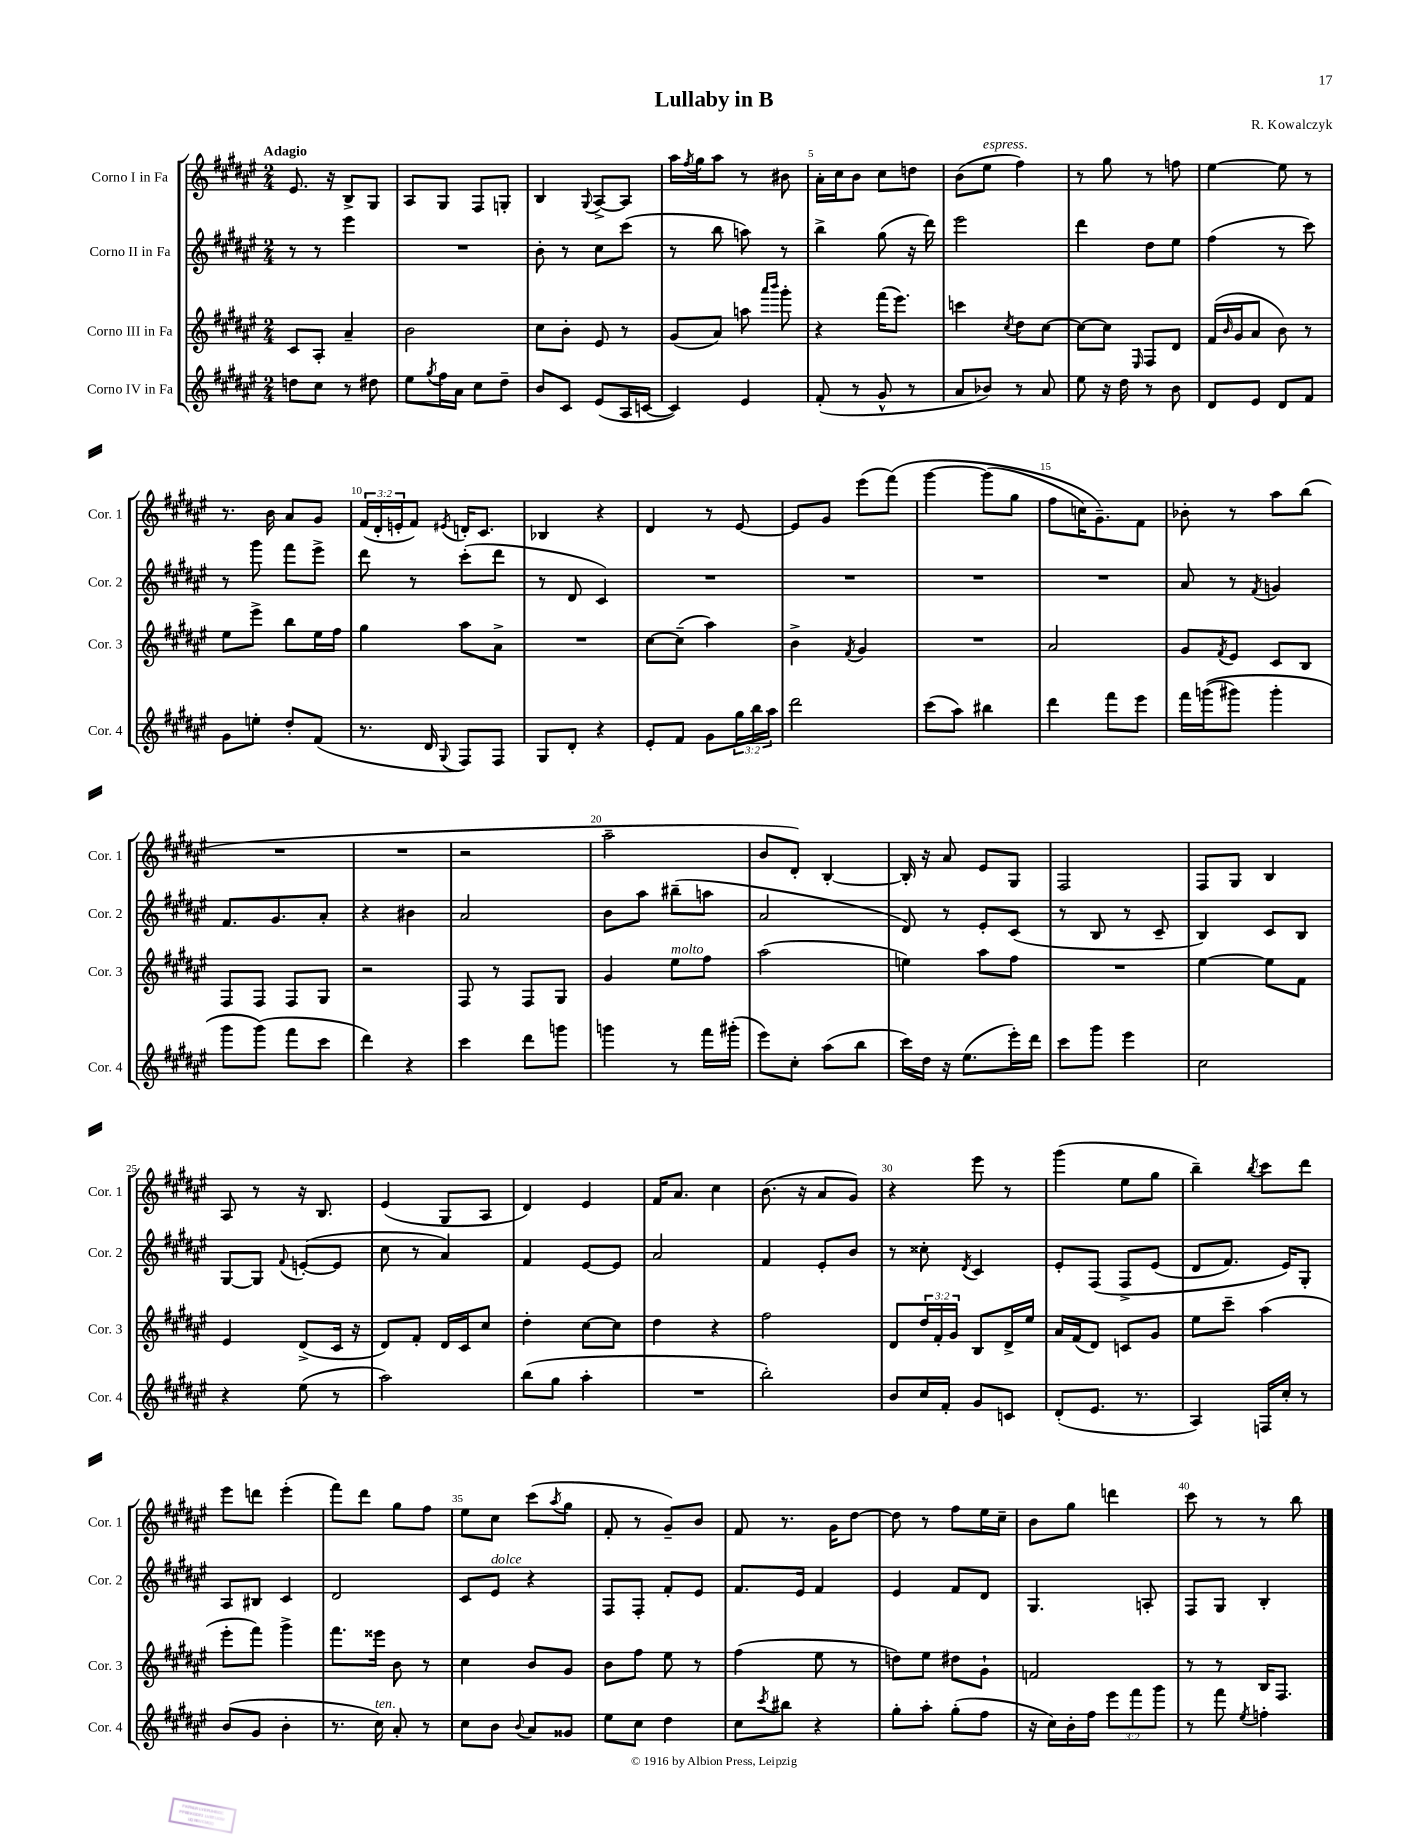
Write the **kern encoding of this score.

**kern	**kern	**kern	**kern
*staff4	*staff3	*staff2	*staff1
*clefG2	*clefG2	*clefG2	*clefG2
*k[f#c#g#d#a#e#]	*k[f#c#g#d#a#e#]	*k[f#c#g#d#a#e#]	*k[f#c#g#d#a#e#]
*M2/4	*M2/4	*M2/4	*M2/4
8dd	8c#	8r	8.e#
8cc#	8A#'	8r	.
.	.	.	16r
8r	4a#~	4eee#	8B^
8dd#	.	.	8G#
=	=	=	=
8ee#	2b	2r	8A#
8qgg#	.	.	.
16ff#	.	.	8G#
16a#	.	.	.
8cc#	.	.	8F#
8dd#~	.	.	8G'
=	=	=	=
8b	8cc#	8b'	4B
8c#	8b'	8r	.
.	.	.	8qqG#
(8e#	8e#	8cc#	[8A#^
16A#	8r	(8ccc#	8A#]
[16c	.	.	.
=	=	=	=
4c])	(8g#	8r	16aa#
.	.	.	8qff#
.	.	.	16gg#
.	8a#)	8bb	8aa#
4e#	8aa	8aa)	8r
.	16qqaaa#	.	.
.	16qqbbb	.	.
.	8ggg#'	8r	8b#
=	=	=	=
(8f#'	4r	4bb^	16a#'
.	.	.	16cc#
8r	.	.	8b
8g#^^	(16fff#	(8gg#	8cc#
.	8.eee#)	.	.
8r	.	16r	8dd
.	.	16ddd#)	.
=	=	=	=
8a#	4ccc	2eee#	(8b
8b-)	.	.	8ee#
.	8qcc#	.	.
8r	8dd#	.	4ff#)
8a#	[8cc#	.	.
=	=	=	=
8ee#	8cc#_	4ddd#	8r
16r	8cc#]	.	8gg#
16dd#	.	.	.
.	16qqE#	.	.
8r	8F#	8dd#	8r
8b	8d#	8ee#	8ff
=	=	=	=
8d#	(16f#	(4ff#	[4ee#
.	16qqb	.	.
.	16g#	.	.
8e#	8a#	.	.
8d#	8b)	8r	8ee#]
8f#	8r	8ccc#)	8r
=	=	=	=
8g#	8ee#	8r	8.r
8ee'	8eee#^	8ggg#	.
.	.	.	16b
8dd#'	8bb	8fff#	8a#
(8f#	16ee#	8eee#^	8g#
.	16ff#	.	.
=	=	=	=
8.r	4gg#	8ddd#	(24f#
.	.	.	24d#'
.	.	.	24e'
.	.	8r	8f#)
16d#	.	.	.
8qqG#	.	.	8qe#
8F#)	8aa#	(8ccc#'	16d'
.	.	.	8.c#
8F#	8a#^	8ddd#	.
=	=	=	=
8G#	2r	8r	4B-
8d#'	.	8d#	.
4r	.	4c#)	4r
=	=	=	=
8e#'	[8cc#	2r	4d#
8f#	(8cc#~]	.	.
8g#	4aa#)	.	8r
24gg#	.	.	[8e#
24bb	.	.	.
24aa#	.	.	.
=	=	=	=
2ddd#	4b^	2r	8e#]
.	.	.	8g#
.	8qf#	.	.
.	4g#	.	(8eee#
.	.	.	&(8fff#)
=	=	=	=
(8ccc#	2r	2r	[4ggg#
8aa#)	.	.	.
4bb#	.	.	(8ggg#]
.	.	.	8gg#
=	=	=	=
4ddd#	2a#	2r	8ff#
.	.	.	16cc)
.	.	.	8.g#~&)
8fff#	.	.	.
8eee#	.	.	8f#
=	=	=	=
16fff#	8g#	8a#	8b-'
&((16ggg	.	.	.
.	8qf#	.	.
8ggg#)	8e#	8r	8r
.	.	8qf#	.
4ggg#'	8c#	4g	8aa#
.	8B	.	(8bb
=	=	=	=
8ggg#	8F#	8.f#	2r
(8ggg#&)	8F#	.	.
.	.	8.g#	.
8fff#	8F#	.	.
8ccc#	8G#	8a#'	.
=	=	=	=
4ddd#)	2r	4r	2r
4r	.	4b#	.
=	=	=	=
4ccc#	8F#	2a#	2r
.	8r	.	.
8ddd#	8F#	.	.
8ggg	8G#	.	.
=	=	=	=
4ggg	4g#	8b	2aa#~
.	.	8aa#	.
8r	8ee#	(8bb#~	.
16fff#	8ff#	8aa	.
(16ggg#'	.	.	.
=	=	=	=
8eee#)	(2aa#	2a#	8b
8cc#'	.	.	8d#')
(8aa#	.	.	[4B'
8bb	.	.	.
=	=	=	=
16ccc#)	4ee)	8d#)	16B']
16dd#	.	.	16r
16r	.	8r	8a#
(8.ee#	.	.	.
.	8aa#	8e#'	8e#
16eee#')	8ff#	(8c#	8G#
16ddd#	.	.	.
=	=	=	=
8ccc#	2r	8r	2F#
8ggg#	.	8B	.
4eee#	.	8r	.
.	.	8c#~	.
=	=	=	=
2cc#	[4ee#	4B)	8F#
.	.	.	8G#
.	8ee#]	8c#	4B
.	8f#	8B	.
=	=	=	=
4r	4e#	[8G#	8A#
.	.	8G#]	8r
.	.	8qqf#	.
(8ee#	(8d#^	([8e'	16r
.	.	.	8.B
8r	16c#	8e]	.
.	16r	.	.
=	=	=	=
2aa#)	8d#)	8cc#	(4e#
.	8f#'	8r	.
.	16d#	4a#)	8G#
.	16c#	.	.
.	8cc#	.	8A#
=	=	=	=
(8bb	4dd#'	4f#	4d#)
8gg#	.	.	.
4aa#'	[8cc#	[8e#	4e#
.	8cc#]	8e#]	.
=	=	=	=
2r	4dd#	2a#	16f#
.	.	.	8.a#
.	4r	.	4cc#
=	=	=	=
2bb')	2ff#	4f#	(8.b
.	.	.	16r
.	.	8e#'	8a#
.	.	8b	8g#)
=	=	=	=
8b	8d#	8r	4r
16cc#	24dd#	8cc##'	.
.	24f#'	.	.
16f#'	.	.	.
.	24g#	.	.
.	.	8qd#	.
8g#	8B	4c#	8eee#
8c	16d#^	.	8r
.	16ee#	.	.
=	=	=	=
(8d#'	16a#	8e#'	(4ggg#
.	(16f#	.	.
8.e#	8d#)	&(8F#	.
.	8c	8F#^	8ee#
8.r	.	.	.
.	8g#	(8e#	8gg#
=	=	=	=
4A#)	8ee#	8d#	4bb~)
.	8ccc#~	8.f#)	.
.	.	.	8qbb
16F	(4aa#	.	8ccc#
16cc#'	.	16e#&)	.
8r	.	8G#'	8ddd#
=	=	=	=
(8b	8eee#'	8A#	8eee#
8g#	8fff#)	8B#	8ddd
4b'	4ggg#^	4c#	(4eee#'
=	=	=	=
8.r	8.fff#	2d#	8fff#)
.	.	.	8ddd#
16cc#)	16eee##	.	.
8a#'	8b	.	8gg#
8r	8r	.	8ff#
=	=	=	=
8cc#	4cc#	8c#	8ee#
8b	.	8e#	8cc#
8qqb	.	.	.
8a#	8b	4r	(8ccc#
.	.	.	8qaa#
8g##	8g#	.	8gg#
=	=	=	=
8ee#	8b	8F#	8f#'
8cc#	8ff#	8F#'	8r
4dd#	8ee#	8f#'	8g#~)
.	8r	8e#	8b
=	=	=	=
8cc#	(4ff#	8.f#	8f#
8qccc#	.	.	.
8bb#	.	.	8.r
.	.	16e#	.
4r	8ee#	4f#	.
.	.	.	16g#
.	8r	.	[8dd#
=	=	=	=
8gg#'	8dd)	4e#	8dd#]
8aa#'	8ee#	.	8r
(8gg#'	8dd#	8f#	8ff#
8ff#	8g#`	8d#	16ee#
.	.	.	16cc#~
=	=	=	=
16r	2f	4.G#	8b
16cc#)	.	.	.
16b'	.	.	8gg#
16ff#	.	.	.
12eee#	.	.	4ddd
12fff#	.	.	.
.	.	8A'	.
12ggg#	.	.	.
=	=	=	=
8r	8r	8F#	8ccc#
8fff#	8r	8G#	8r
8qee#	.	.	.
4ff'	16B	4B'	8r
.	8.F#	.	.
.	.	.	8bb
==	==	==	==
*-	*-	*-	*-
